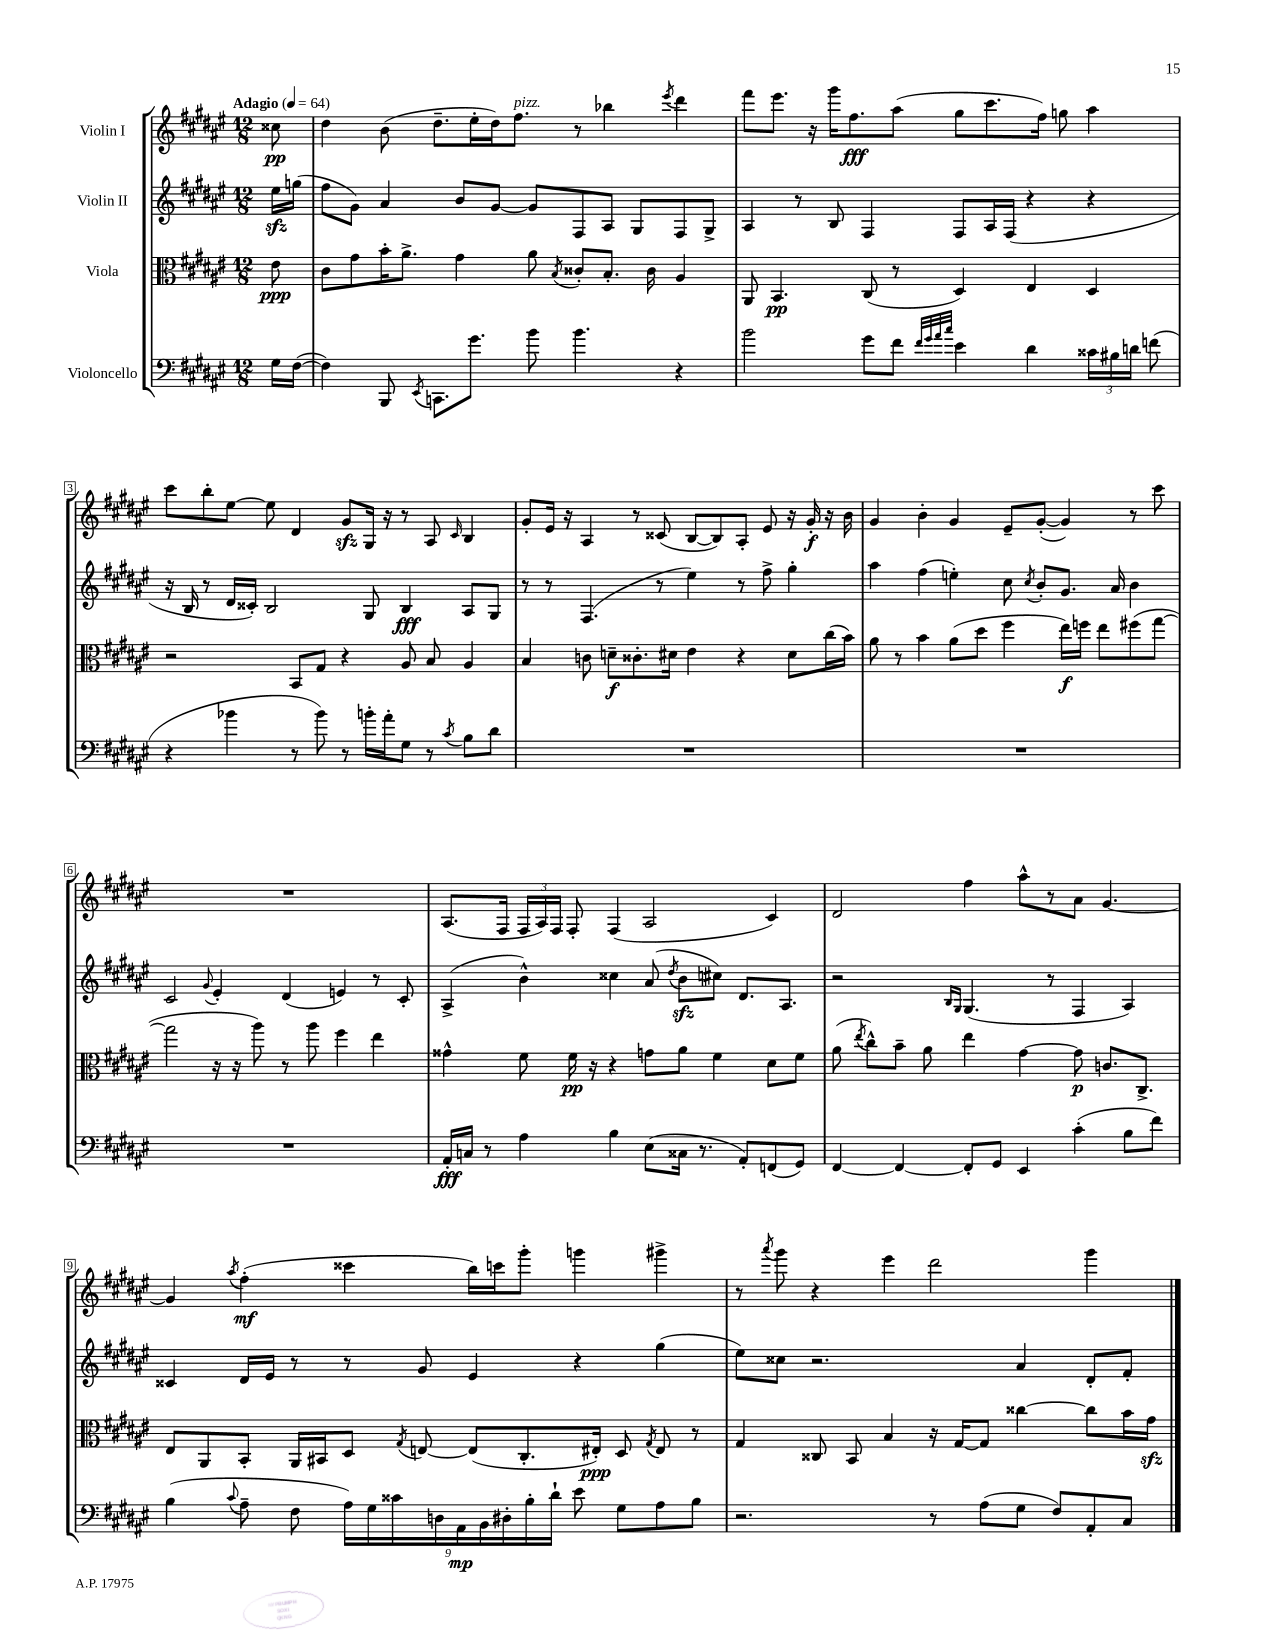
<<
\new StaffGroup <<
\new Staff = "s0" \with { instrumentName = "Violin I" } {
    \clef treble \key fis \major \numericTimeSignature \time 12/8 \partial 8 \tempo "Adagio" 4 = 64
    \autoBeamOff cisis''8\pp |
    dis''4 b'8( dis''8.[-- eis''16-. dis''16) fis''8.]^\markup { \italic "pizz." } r8 bes''4 \acciaccatura { eis'''8 } dis'''4 |
    fis'''8[ eis'''8.] r16 gis'''16[ fis''8.\fff ais''8]( gis''8[ cis'''8. fis''16]) g''8 ais''4 |
    cis'''8[ b''8-. eis''8]~ eis''8 dis'4 gis'8[\sfz gis16] r16 r8 ais8 \grace { cis'16 } b4 |
    gis'8[-. eis'16] r16 ais4 r8 cisis'8( b8[~ b8) ais8]-. eis'8 r16 gis'16-.\f r16 b'16 |
    gis'4 b'4-. gis'4 eis'8[-- gis'8]~-.( gis'4) r8 cis'''8 |
    R1. |
    ais8.[( fis16] \tuplet 3/2 { fis16[ ais16) fis16] } fis8-. fis4( ais2 cis'4) |
    dis'2 fis''4 ais''8[-^ r8 ais'8] gis'4.~ |
    gis'4 \acciaccatura { ais''8 } fis''4-.\mf( cisis'''4 b''16[) c'''16 gis'''8]-. g'''4 gis'''4-> |
    r8 \acciaccatura { ais'''8 } gis'''8 r4 eis'''4 dis'''2 gis'''4 \bar "|." |
}
\new Staff = "s1" \with { instrumentName = "Violin II" } {
    \clef treble \key fis \major \numericTimeSignature \time 12/8 \partial 8
    \autoBeamOff eis''16[\sfz g''16]( |
    fis''8[ gis'8]) ais'4 b'8[ gis'8]~ gis'8[ fis8 ais8] gis8[ fis8 gis8]-> |
    ais4 r8 b8 fis4 fis8[ ais16 fis16]( r4 r4 |
    r16 b16 r8 dis'16[ cisis'16]-.) b2 gis8 b4\fff ais8[ gis8] |
    r8 r8 fis4.( r8 eis''4) r8 fis''8-> gis''4-. |
    ais''4 fis''4( e''4-.) cis''8 \acciaccatura { cis''8 } b'8[-. gis'8.] ais'16 b'4 |
    cis'2 \appoggiatura { gis'8 } eis'4-. dis'4( e'4) r8 cis'8-. |
    ais4->( b'4-^) cisis''4 ais'8( \acciaccatura { dis''8 } b'8[\sfz cis''8]) dis'8.[ ais8.] |
    r2 \grace { b16[ gis16] } gis4.( r8 fis4 ais4) |
    cisis'4 dis'16[ eis'16] r8 r8 gis'8 eis'4 r4 gis''4( |
    eis''8[) cisis''8] r2. ais'4 dis'8[-. fis'8]-. \bar "|." |
}
\new Staff = "s2" \with { instrumentName = "Viola" } {
    \clef alto \key fis \major \numericTimeSignature \time 12/8 \partial 8
    \autoBeamOff eis'8\ppp |
    cis'8[ gis'8 b'16-. ais'8.]-> gis'4 ais'8 \acciaccatura { b8 } cisis'8[-. b8.]-. cisis'16 ais4 |
    ais,8 b,4.\pp cis8( r8 dis4) eis4 dis4 |
    r2 b,8[ gis8] r4 ais8 b8 ais4 |
    b4 c'8 d'8[--\f cisis'8.-. dis'16] eis'4 r4 dis'8[ cis''16( b'16]) |
    ais'8 r8 b'4 ais'8[( dis''8] fis''4 eis''16[\f) f''16] eis''8[ fis''8( gis''8]~ |
    gis''2 r16 r16 ais''8) r8 ais''8 fis''4 eis''4 |
    gisis'4-^ fis'8 fis'16\pp r16 r4 g'8[ ais'8] fis'4 dis'8[ fis'8] |
    ais'8( \acciaccatura { eis''8 } cis''8[-^) b'8]-- ais'8 eis''4 gis'4~ gis'8\p c'8.[ cis8.]-> |
    eis8[ ais,8 b,8]-. ais,16[ bis,16 dis8] \acciaccatura { gis8 } e8~ e8[( cis8.-. eis16]-.\ppp) dis8 \acciaccatura { gis8 } eis8 r8 |
    gis4 cisis8 b,8 b4 r16 gis16[~ gis8] cisis''4~ cisis''8[ b'16 gis'16]\sfz \bar "|." |
}
\new Staff = "s3" \with { instrumentName = "Violoncello" } {
    \clef bass \key fis \major \numericTimeSignature \time 12/8 \partial 8
    \autoBeamOff gis16[ fis16]~( |
    fis4) b,,8 \acciaccatura { eis,8 } c,8.[ gis'8.] b'8 b'4. r4 |
    b'2 gis'8[ fis'8] \grace { fis'32[ gis'32 ais'32 cis''32] } eis'4 dis'4 \tuplet 3/2 { cisis'16[ bis16 d'16] } f'8( |
    r4 bes'4 r8 bes'8) r8 b'16[-. ais'16-. gis8] r8 \acciaccatura { cis'8 } b8[ dis'8] |
    R1. |
    R1. |
    R1. |
    ais,16[-.\fff c16] r8 ais4 b4 eis8[( cisis16] r8. ais,8[-.) f,8( gis,8]) |
    fis,4~ fis,4~ fis,8[-. gis,8] eis,4 cis'4-.( b8[ fis'8]) |
    b4( \appoggiatura { cis'8 } ais8-- fis8 \tuplet 9/8 { ais16[) gis16 cisis'16 d16 ais,16\mp b,16 dis16-. b16-. dis'16]-! } eis'8 gis8[ ais8 b8] |
    r2. r8 ais8[( gis8] fis8[) ais,8-. cis8] \bar "|." |
}
>>
>>
\layout { \context { \Score \override BarNumber.stencil = #(make-stencil-boxer 0.1 0.3 ly:text-interface::print) } }
